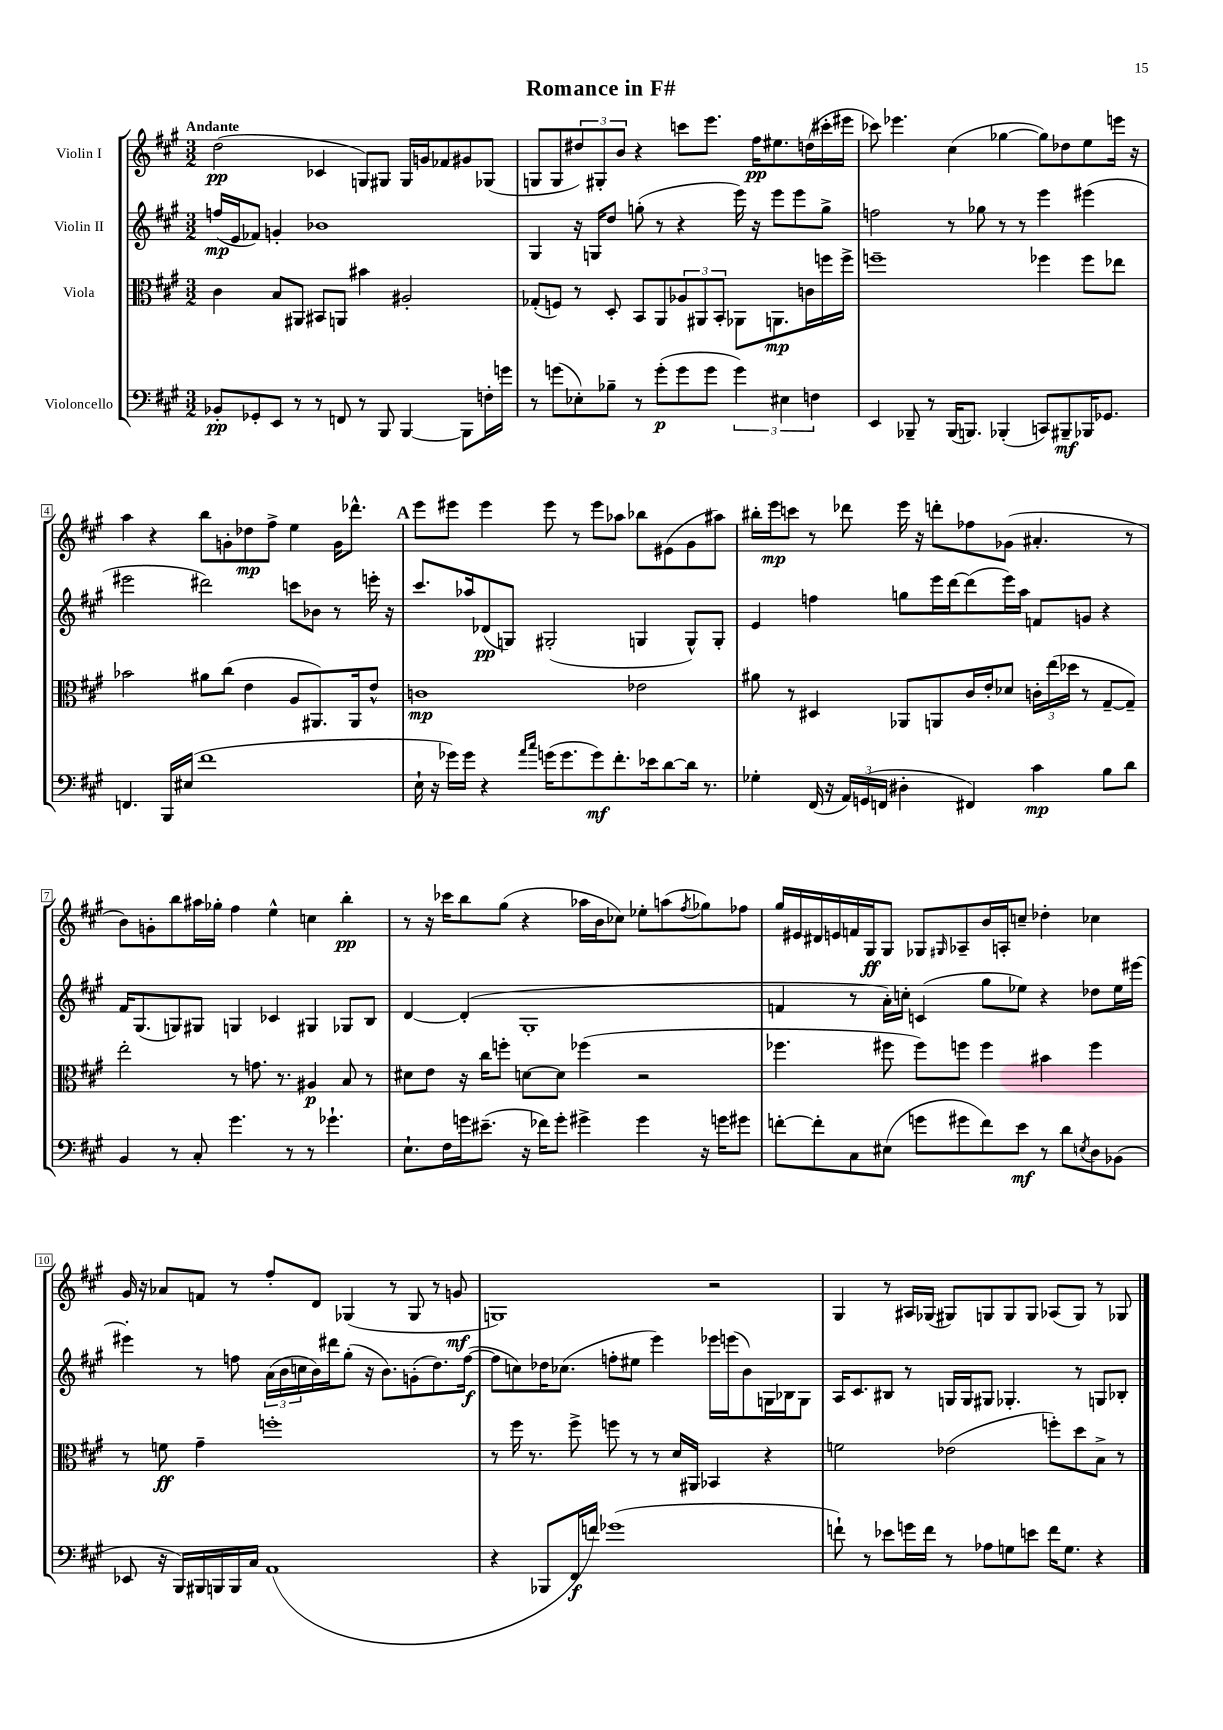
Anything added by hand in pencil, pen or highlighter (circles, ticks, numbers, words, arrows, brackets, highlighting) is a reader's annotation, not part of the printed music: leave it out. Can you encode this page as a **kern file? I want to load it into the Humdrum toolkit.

**kern	**kern	**kern	**kern
*staff4	*staff3	*staff2	*staff1
*clefF4	*clefC3	*clefG2	*clefG2
*k[f#c#g#]	*k[f#c#g#]	*k[f#c#g#]	*k[f#c#g#]
*M3/2	*M3/2	*M3/2	*M3/2
8BB-'/L	4c#\	(16ff/LL	(2dd\
.	.	16e/J	.
8GG-'/	.	8f-/J)	.
8EE/J	8B/L	4g'/	.
8r	8AA#/J	.	.
8r	8BB#/L	1b-	4c-/
8FF/	8AA/J	.	.
8r	4b#\	.	8G/L)
8BBB/	.	.	8G#/J
[4BBB/	2A#'/	.	16G#/LL
.	.	.	16g/J
.	.	.	8f-/
8BBB\]L	.	.	8g#/
16F'\L	.	.	(8G-/J
16g\JJ	.	.	.
=	=	=	=
8r	(8G-'/L	4G#/	8G/L
(8g\L	8F/J)	.	8G/
8E-'\)	8r	16r	12dd#/)
.	.	16G/LK	.
.	.	.	12G#'/
8B-~\J	8D'/	8dd/J	.
.	.	.	12b/J
8r	8BB/L	(8gg'\	4r
(8g'\L	8AA/	8r	.
8g\	12A-/	4r	8ccc\L
.	12AA#/	.	.
8g\J	.	.	8.eee\J
.	12BB'/J	.	.
6g\)	8AA-\L	16eee\)	.
.	.	16r	16ff#\LK
.	8.AA\	8eee\L	8.ee#\
6E#\	.	.	.
.	.	8eee\	.
.	16c\L	.	(16dd\L
6F\	.	.	.
.	16ff\	8gg^\J	16ccc#'\
.	16ff^\JJ	.	16eee#\JJ
=	=	=	=
4EE/	1ff~	2ff\	8ccc-\)
.	.	.	4.eee-\
8BBB-~/	.	.	.
8r	.	.	.
(16BBB-/LK	.	8r	(4cc#\
8.BBB/J)	.	.	.
.	.	8gg-\	.
(4BBB-'/	.	8r	[4gg-\
.	.	8r	.
8CC/L)	4ff-\	4eee\	8gg-\]L)
8BBB#~/	.	.	8dd-\
16BBB-/K	8ff-\L	(4eee#\	8ee\
8.GG-/J	.	.	.
.	8ee-\J	.	16eee\Jk
.	.	.	16r
=	=	=	=
4.FF/	2b-\	2eee#\	4aa\
.	.	.	4r
16BBB/LL	.	.	.
(16E#/JJ	.	.	.
1f#	8a#\L	2ddd#\)	8bb\L
.	(8cc#\J	.	8g'\
.	4e\	.	8dd-\
.	.	.	8ff#^\J
.	8A/L	8ccc\L	4ee\
.	8.AA#/)	8b-\J	.
.	.	8r	16g\LK
.	16AA#/k	.	8.ddd-^^\J
.	8e^^/J	16eee'\	.
.	.	16r	.
=	=	=	=
16E`\	1c	8.ccc#/L	8eee\L
16r	.	.	.
16g-\LL)	.	.	8eee#\J
16g-\JJ	.	16aa-/k	.
4r	.	(8d-/	4eee#\
.	.	8G/J)	.
16qqa/LL	.	.	.
16qqcc#/JJ	.	.	.
(16g\LK	.	(2G#'/	8eee#\
8.g\	.	.	.
.	.	.	8r
8g\)	.	.	8eee#\L
8.f#'\	.	.	8aa-\J
.	2e-\	4G/	8bb-\L
16e-\k	.	.	.
[8d\	.	.	(8e#\
16d\]Jk	.	8G^^/L)	8g#\
8.r	.	.	.
.	.	8G'/J	8aa#\J)
=	=	=	=
4G-'\	8a#\	4e/	16bb#'\LL
.	.	.	16eee\J
.	8r	.	8ccc\J
(16FF#/	4D#/	4ff\	8r
16r	.	.	.
24AA/LL)	.	.	8ddd-\
(24GG/	.	.	.
24FF/JJ	.	.	.
4D#'\	8AA-/L	8gg\L	16eee\
.	.	.	16r
.	8AA/	16eee\L	8ddd'\L
.	.	[16ddd\J	.
4FF#/)	16c#/L	(8ddd\]	8ff-\
.	16e'/J	.	.
.	8d-/J	16eee\L)	(8g-\J
.	.	16aa\JJ	.
4c#\	24c'\LL	8f/L	4.a#'/
.	(24ee\	.	.
.	24dd-\JJ	.	.
.	8r	8g/J	.
8B\L	[8G#~/L	4r	.
8d\J	8G#~/]J)	.	8r
=	=	=	=
4BB/	2ee'\	16f#/LK	8b\L)
.	.	(8.G#/	.
.	.	.	8g'\
8r	.	8G/)	8bb\
8C#'/	.	8G#/J	16aa#\L
.	.	.	16gg-'\JJ
4.g#\	8r	4G/	4ff#\
.	8.g\	.	.
.	.	4c-/	4ee^^\
.	8.r	.	.
8r	.	.	.
8r	4A#/	4G#/	4cc\
4.g-`\	.	.	.
.	8B/	8G-/L	4bb'\
.	8r	8B/J	.
=	=	=	=
8.E`\L	8d#\L	[4d/	8r
.	8e\J	.	16r
16F#\L	.	.	16ccc-\LK
16g\J	16r	(4d'/]	8bb\
(8.e#~\J	16cc#\LK	.	.
.	8ff'\J	.	(8gg#\J
16r	[8d\L	1G#'	4r
16f-\LK)	.	.	.
8g'\J	8d\]J	.	.
4g#^\	(4ff-\	.	16aa-\LL
.	.	.	16b\J
.	.	.	8cc-\J)
4g#\	2r	.	8ee-'\L
.	.	.	(8aa\
.	.	.	8qff#/
16r	.	.	8gg-\)
16g\LK	.	.	.
8g#\J	.	.	8ff-\J
=	=	=	=
[8f'\L	4.ff-\	4f/	16gg#/LL
.	.	.	16e#/
8f'\]	.	.	16d#/
.	.	.	16e/
8C#\	.	8r	16f/
.	.	.	16G#/J
(8E#\J	8ff#\	16a'\LL)	8G#/J
.	.	16cc'\JJ	.
8g\L	8ff#\L)	(4c/	8G-/L
.	.	.	16qqG#/
8g#\	8ff\J	.	8A-~/
8f\)	4ff\	8gg#\L	16b/L
.	.	.	16A'/J
8e\J	.	8ee-\J)	8cc~/J
8r	4b#\	4r	4dd-'\
8d\L	.	.	.
8qE/	.	.	.
8D\	4ff\	8dd-\L	4cc-\
(8BB-\J	.	16ee-\L	.
.	.	[16eee#\JJ	.
=	=	=	=
8EE-/	8r	4eee#'\]	16g#/
.	.	.	16r
16r	8f\	.	8a-/L
16BBB/LL)	.	.	.
16BBB#/	4g#~\	8r	8f/J
16BBB/	.	.	.
16BBB/	.	8ff\	8r
16C#/JJ	.	.	.
(1AA	1ff'	(24a\LL	8ff#'/L
.	.	24b\	.
.	.	24cc\	.
.	.	16b\)	8d/J
.	.	16ddd#\J	.
.	.	(8gg#'\J	(4G-/
.	.	16r	.
.	.	8.b\L)	.
.	.	.	8r
.	.	(8g'\	8G-/
.	.	8.dd\)	8r
.	.	.	8g/
.	.	([16ff\Jk	.
=	=	=	=
4r	8r	8ff\]L	1G)
.	16ff#\	8cc\)	.
.	8.r	.	.
8BBB-/L	.	16dd-\K	.
.	.	(8.cc-\J	.
16FF#/L	8ff#^\	.	.
16f/JJ)	.	.	.
(1g-	8ff\	8ff'\L	.
.	8r	8ee#\J	.
.	8r	4eee\)	.
.	16d/LL	.	.
.	16AA#/JJ	.	.
.	4BB-/	16eee-\LL	2r
.	.	(16eee\J	.
.	.	8b\)	.
.	4r	16G\L	.
.	.	16B-\J	.
.	.	8G\J	.
=	=	=	=
8f`\)	2f\	16A/LK	4G#/
.	.	8.c#/	.
8r	.	.	.
8e-\L	.	8B#/J	8r
16g\L	.	8r	16A#/LL
16f\JJ	.	.	(16G-/JJ
8r	(2e-\	16G/LL	8G#/L)
.	.	16G/J	.
8A-\L	.	8G#/J	8G/
8G\	.	4.G-'/	8G/
8e\J	.	.	8G/J
16f\LK	8ff'\L)	.	(8A-/L
8.G\J	.	.	.
.	8dd\	8r	8G/J)
4r	8B^\J	8G/L	8r
.	8r	8B-'/J	8G-/
==	==	==	==
*-	*-	*-	*-
